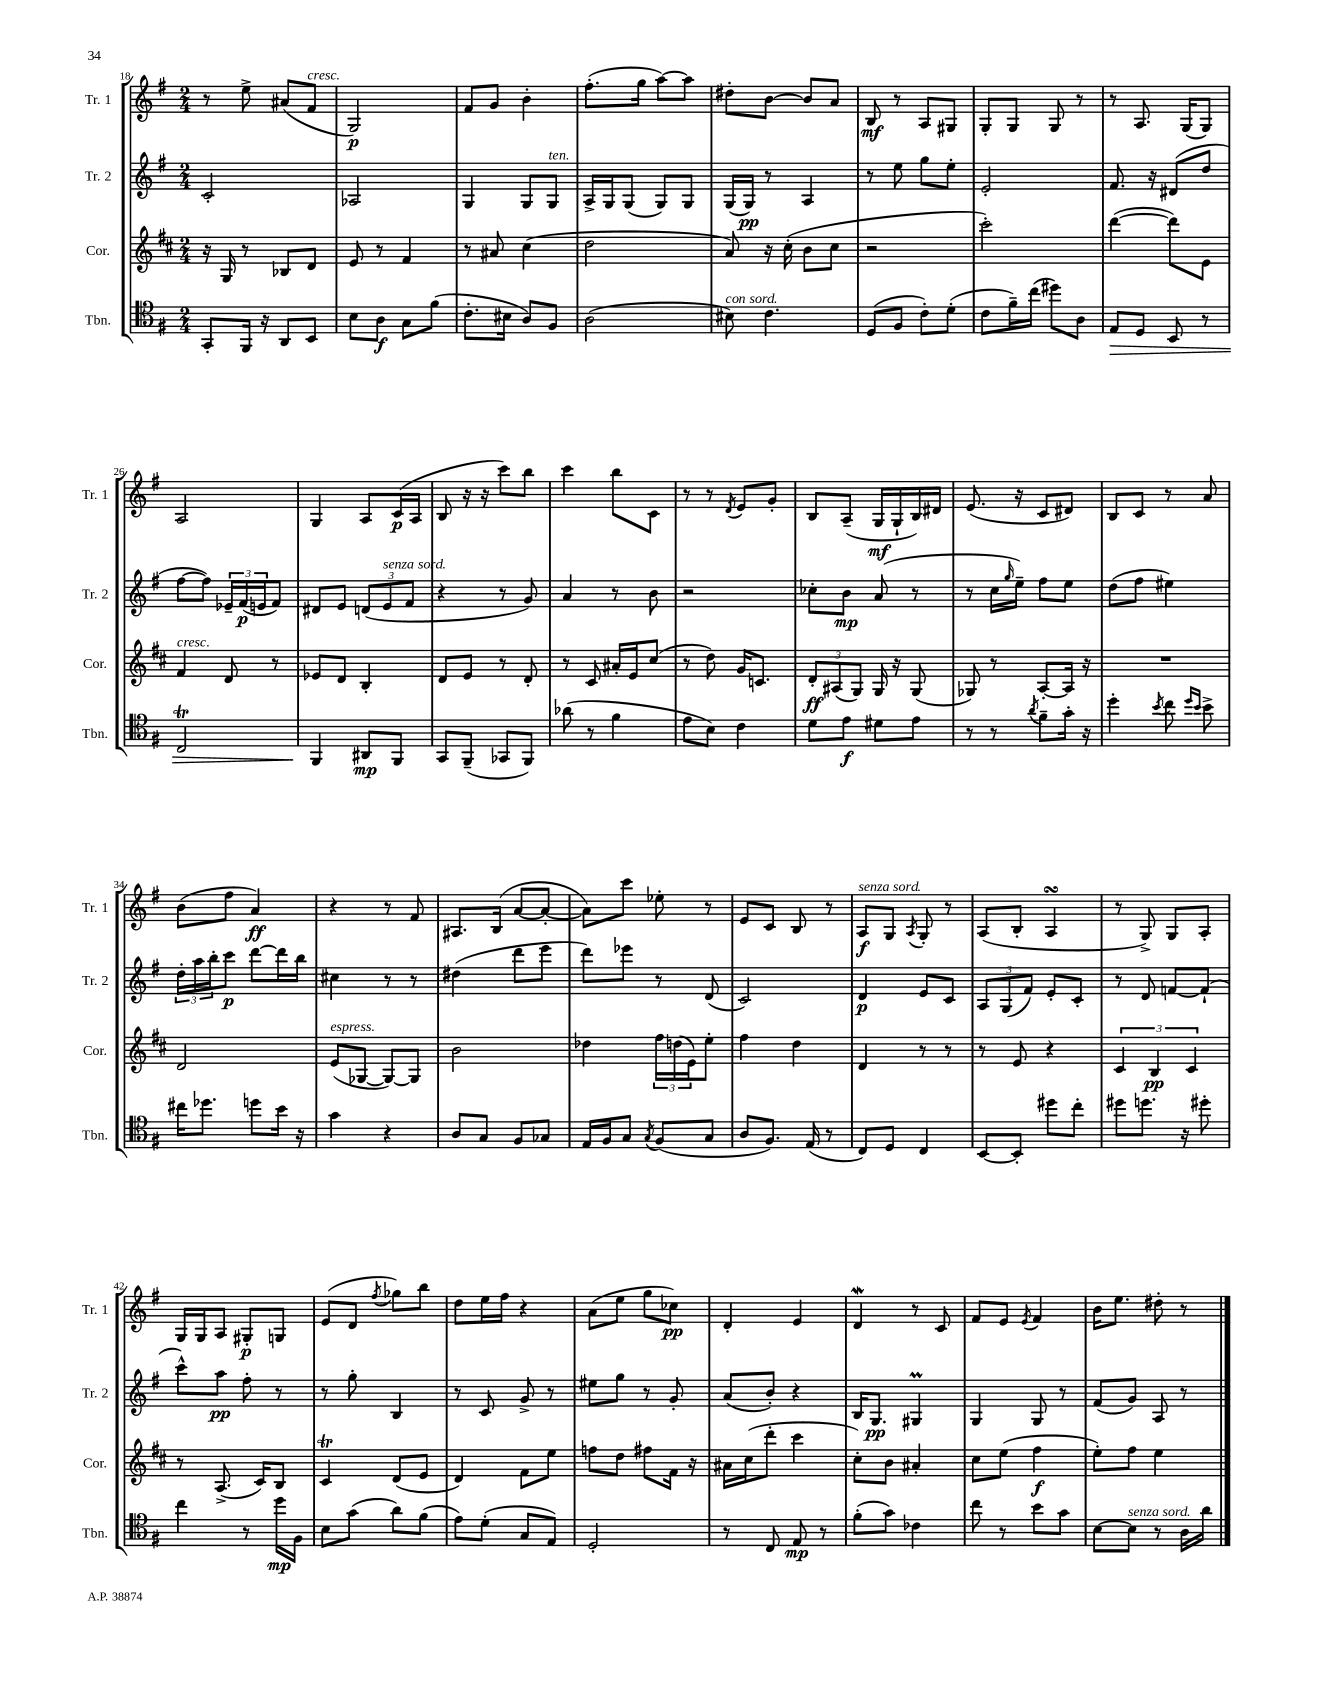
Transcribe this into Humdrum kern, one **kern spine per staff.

**kern	**dynam	**kern	**dynam	**kern	**dynam	**kern	**dynam
*part4	*part4	*part3	*part3	*part2	*part2	*part1	*part1
*staff4	*staff4	*staff3	*staff3	*staff2	*staff2	*staff1	*staff1
*I"Tbn.	*	*I"Cor.	*	*I"Tr. 2	*	*I"Tr. 1	*
*I'Tbn.	*	*I'Cor.	*	*I'Tr. 2	*	*I'Tr. 1	*
*clefC4	*	*clefG2	*	*clefG2	*	*clefG2	*
*k[f#]	*	*k[f#c#]	*	*k[f#]	*	*k[f#]	*
*M2/4	*	*M2/4	*	*M2/4	*	*M2/4	*
=18	=18	=18	=18	=18	=18	=18	=18
8GG'/L	.	16r	.	2c'/	.	8r	.
.	.	16G/	.	.	.	.	.
16FF#/Jk	.	8r	.	.	.	8ee^\	.
16r	.	.	.	.	.	.	.
8AA/L	.	8B-X/L	.	.	.	(8a#X/L	.
!	!	!	!	!	!	!LO:TX:a:i:t=cresc.	!
8BB/J	.	8d/J	.	.	.	8f#/J	.
=19	=19	=19	=19	=19	=19	=19	=19
8B\L	.	8e/	.	2A-X/	.	2G/)	p
8A\J	f	8r	.	.	.	.	.
8G\L	.	4f#/	.	.	.	.	.
(8f#\J	.	.	.	.	.	.	.
=20	=20	=20	=20	=20	=20	=20	=20
8.c'\L	.	8r	.	4G/	.	8f#/L	.
.	.	8a#X/	.	.	.	8g/J	.
16B#X\Jk	.	.	.	.	.	.	.
8A/L)	.	(4cc#\	.	8G/L	.	4b'\	.
!	!	!	!	!LO:TX:a:i:t=ten.	!	!	!
8F#/J	.	.	.	8G/J	.	.	.
=21	=21	=21	=21	=21	=21	=21	=21
(2A\	.	2dd\	.	16A^/LL	.	(8.ff#'\L	.
.	.	.	.	16G/J	.	.	.
.	.	.	.	(8G/J	.	.	.
.	.	.	.	.	.	16gg\Jk	.
.	.	.	.	8G/L)	.	[8aa\L)	.
.	.	.	.	8G/J	.	8aa\J]	.
=22	=22	=22	=22	=22	=22	=22	=22
!LO:TX:a:i:t=con sord.	!	!	!	!	!	!	!
8B#X\)	.	8a/)	.	(16G/LL	.	8dd#X'\L	.
.	.	.	.	16G/JJ)	pp	.	.
4.c\	.	16r	.	8r	.	[8b\J	.
.	.	(16cc#'\	.	.	.	.	.
.	.	8b\L	.	4A/	.	8b/L]	.
.	.	8cc#\J	.	.	.	8a/J	.
=23	=23	=23	=23	=23	=23	=23	=23
(8D/L	.	2r	.	8r	.	8B/	mf
8F#/J	.	.	.	8ee\	.	8r	.
8c'\L)	.	.	.	8gg\L	.	8A/L	.
(8d'\J	.	.	.	8ee'\J	.	8G#X/J	.
=24	=24	=24	=24	=24	=24	=24	=24
8c\L	.	2ccc#'\)	.	2e'/	.	8G'/L	.
16f#~\L)	.	.	.	.	.	8G/J	.
(16cc\JJ	.	.	.	.	.	.	.
8dd#X\L)	.	.	.	.	.	8G/	.
8A\J	.	.	.	.	.	8r	.
=25	=25	=25	=25	=25	=25	=25	=25
!	!LO:HP:b	!	!	!	!	!	!
8E/L	>	([4ddd\	.	8.f#/	.	8r	.
8D/J	.	.	.	.	.	8.A/	.
.	.	.	.	16r	.	.	.
8BB/	.	8ddd\L])	.	(8d#X/L	.	.	.
.	.	.	.	.	.	(16G/KL	.
8r	.	8e\J	.	8dd/J	.	8G/J)	.
!!LO:LB:g=z
=26	=26	=26	=26	=26	=26	=26	=26
!	!	!LO:TX:a:i:t=cresc.	!	!	!	!	!
2CT/	.	4f#/	.	[8ff#\L	.	2A/	.
.	.	.	.	8ff#\J])	.	.	.
.	.	8d/	.	24e-X~/LL	.	.	.
.	.	.	.	(24f#/	p	.	.
.	.	.	.	24en/J	.	.	.
.	.	8r	.	8f#/J)	.	.	.
=27	=27	=27	=27	=27	=27	=27	=27
4FF#/	.	8e-X/L	.	8d#X/L	.	4G/	.
.	.	8d/J	.	8e/J	.	.	.
8AA#X/L	] mp	4B'/	.	(12dn/L	.	8A/L	.
!	!	!	!	!LO:TX:a:i:t=senza sord.	!	!	!
.	.	.	.	12e/	.	.	.
8FF#/J	.	.	.	.	.	(16c/L	p
.	.	.	.	12f#/J	.	.	.
.	.	.	.	.	.	16A/JJ	.
=28	=28	=28	=28	=28	=28	=28	=28
8GG/L	.	8d/L	.	4r	.	8B/	.
(8FF#~/J	.	8e/J	.	.	.	16r	.
.	.	.	.	.	.	16r	.
8GG-X/L	.	8r	.	8r	.	8ccc\L)	.
8FF#/J)	.	8d'/	.	8g/)	.	8bb\J	.
=29	=29	=29	=29	=29	=29	=29	=29
(8a-X\	.	8r	.	4a/	.	4ccc\	.
8r	.	8c#/	.	.	.	.	.
4f#\	.	16a#X'/LL	.	8r	.	8bb\L	.
.	.	16e/J	.	.	.	.	.
.	.	(8cc#/J	.	8b\	.	8c\J	.
=30	=30	=30	=30	=30	=30	=30	=30
8e\L	.	8r	.	2r	.	8r	.
8B\J)	.	8dd\)	.	.	.	8r	.
.	.	.	.	.	.	8qd/	.
4c\	.	16g/KL	.	.	.	8e/L	.
.	.	8.cn/J	.	.	.	.	.
.	.	.	.	.	.	8g'/J	.
=31	=31	=31	=31	=31	=31	=31	=31
8d\L	.	12d'/L	ff	8cc-X'\L	.	8B/L	.
.	.	(12A#X/	.	.	.	.	.
8e\J	f	.	.	8b\J	mp	(8A~/J	.
.	.	12G/J)	.	.	.	.	.
8d#X\L	.	16G/	.	(8a/	.	16G/LL	mf
.	.	16r	.	.	.	16G`/	.
8e\J	.	(8G/	.	8r	.	16B/)	.
.	.	.	.	.	.	16d#X/JJ	.
=32	=32	=32	=32	=32	=32	=32	=32
8r	.	8G-X/)	.	8r	.	(8.e/	.
8r	.	8r	.	16cc\LL	.	.	.
.	.	.	.	16qqgg/	.	.	.
.	.	.	.	16ee~\JJ)	.	16r	.
8qa/	.	.	.	.	.	.	.
8f#~\L	.	[8A'/L	.	8ff#\L	.	8c/L	.
16g'\Jk	.	16A/Jk]	.	8ee\J	.	8d#X/J)	.
16r	.	16r	.	.	.	.	.
=33	=33	=33	=33	=33	=33	=33	=33
4dd'\	.	2r	.	(8dd\L	.	8B/L	.
.	.	.	.	8ff#\J	.	8c/J	.
8qb/	.	.	.	.	.	.	.
8cc\	.	.	.	4ee#X\)	.	8r	.
16qqdd/LL	.	.	.	.	.	.	.
16qqb/JJ	.	.	.	.	.	.	.
8b^\	.	.	.	.	.	8a/	.
!!LO:LB:g=z
=34	=34	=34	=34	=34	=34	=34	=34
16cc#X\KL	.	2d/	.	24dd'\LL	.	(8b\L	.
.	.	.	.	24aa\	.	.	.
8.dd-X\J	.	.	.	.	.	.	.
.	.	.	.	24bb'\J	.	.	.
.	.	.	.	8ccc\J	p	8ff#\J	.
8ddn\L	.	.	.	[8ddd\L	.	4a/)	ff
16b\Jk	.	.	.	16ddd\L]	.	.	.
16r	.	.	.	16bb\JJ	.	.	.
=35	=35	=35	=35	=35	=35	=35	=35
!	!	!LO:TX:a:i:t=espress.	!	!	!	!	!
4g\	.	(8e/L	.	4cc#X\	.	4r	.
.	.	[8G-X/J	.	.	.	.	.
4r	.	8G-/L_)	.	8r	.	8r	.
.	.	8G-/J]	.	8r	.	8f#/	.
=36	=36	=36	=36	=36	=36	=36	=36
8A/L	.	2b\	.	(4dd#X\	.	8.A#X/L	.
8G/J	.	.	.	.	.	.	.
.	.	.	.	.	.	(16B/Jk	.
8F#/L	.	.	.	8ddd\L	.	[8a/L	.
8G-X/J	.	.	.	8eee\J	.	8a'/J_	.
=37	=37	=37	=37	=37	=37	=37	=37
16E/LL	.	4dd-X\	.	8ddd\L)	.	8a\L])	.
16F#/J	.	.	.	.	.	.	.
8G/J	.	.	.	8eee-X\J	.	8ccc\J	.
8qG/	.	.	.	.	.	.	.
(8F#/L	.	24ff#\LL	.	8r	.	8ee-X'\	.
.	.	(24ddn\	.	.	.	.	.
.	.	24e\J)	.	.	.	.	.
8G/J	.	8ee'\J	.	(8d/	.	8r	.
=38	=38	=38	=38	=38	=38	=38	=38
8A/L	.	4ff#\	.	2c/)	.	8e/L	.
8.F#/J)	.	.	.	.	.	8c/J	.
.	.	4dd\	.	.	.	8B/	.
(16E/	.	.	.	.	.	.	.
8r	.	.	.	.	.	8r	.
=39	=39	=39	=39	=39	=39	=39	=39
!	!	!	!	!	!	!LO:TX:a:i:t=senza sord.	!
8C/L)	.	4d/	.	4d/	p	8A/L	f
8D/J	.	.	.	.	.	8G/J	.
.	.	.	.	.	.	8qA/	.
4C/	.	8r	.	8e/L	.	8G'/	.
.	.	8r	.	8c/J	.	8r	.
=40	=40	=40	=40	=40	=40	=40	=40
[8BB/L	.	8r	.	12A/L	.	(8A/L	.
.	.	.	.	(12G/	.	.	.
8BB'/J]	.	8e/	.	.	.	8B'/J	.
.	.	.	.	12f#/J)	.	.	.
8dd#X\L	.	4r	.	8e'/L	.	4AsSSS/	.
8cc'\J	.	.	.	8c'/J	.	.	.
=41	=41	=41	=41	=41	=41	=41	=41
8dd#X\L	.	6c#/	.	8r	.	8r	.
8.ddn\J	.	.	.	8d/	.	8G^/)	.
.	.	6B/	pp	.	.	.	.
.	.	.	.	[8fn/L	.	8G/L	.
16r	.	.	.	.	.	.	.
.	.	6c#/	.	.	.	.	.
8dd#X'\	.	.	.	(8f`/J]	.	8A'/J	.
!!LO:LB:g=z
=42	=42	=42	=42	=42	=42	=42	=42
4cc\	.	8r	.	8ccc^^\L)	.	16G/LL	.
.	.	.	.	.	.	16G/J	.
.	.	(8.A^/	.	8aa\J	pp	8A/J	.
8r	.	.	.	8ff#'\	.	8G#X'/L	p
.	.	16c#/KL)	.	.	.	.	.
16dd\LL	mp	8B/J	.	8r	.	8Gn/J	.
16F#\JJ	.	.	.	.	.	.	.
=43	=43	=43	=43	=43	=43	=43	=43
8B\L	.	4c#t/	.	8r	.	(8e/L	.
(8g\J	.	.	.	8gg'\	.	8d/J	.
.	.	.	.	.	.	8qff#/	.
8a\L)	.	(8d/L	.	4B/	.	8gg-X\L)	.
(8f#\J	.	8e/J	.	.	.	8bb\J	.
=44	=44	=44	=44	=44	=44	=44	=44
8e\L)	.	4d/)	.	8r	.	8dd\L	.
(8d'\J	.	.	.	8c/	.	16ee\L	.
.	.	.	.	.	.	16ff#\JJ	.
8G/L	.	8f#\L	.	8g^/	.	4r	.
8E/J)	.	8ee\J	.	8r	.	.	.
=45	=45	=45	=45	=45	=45	=45	=45
2D'/	.	8ffn\L	.	8ee#X\L	.	(8a\L	.
.	.	8dd\J	.	8gg\J	.	8ee\J	.
.	.	8ff#X\L	.	8r	.	8gg\L	.
.	.	16f#\Jk	.	8g'/	.	8cc-X\J)	pp
.	.	16r	.	.	.	.	.
=46	=46	=46	=46	=46	=46	=46	=46
8r	.	16a#X\LL	.	(8a/L	.	4d'/	.
.	.	(16cc#\J	.	.	.	.	.
8C/	.	8ddd'\J	.	8b'/J)	.	.	.
8E/	mp	4ccc#\	.	4r	.	4e/	.
8r	.	.	.	.	.	.	.
=47	=47	=47	=47	=47	=47	=47	=47
(8f#'\L	.	8cc#'\L)	.	16B/KL	.	4dW/	.
.	.	.	.	8.G/J	pp	.	.
8g\J)	.	8b\J	.	.	.	.	.
4c-X\	.	4a#X'/	.	4G#Xm/	.	8r	.
.	.	.	.	.	.	8c/	.
=48	=48	=48	=48	=48	=48	=48	=48
8cc\	.	8cc#\L	.	4G/	.	8f#/L	.
8r	.	(8ee\J	.	.	.	8e/J	.
.	.	.	.	.	.	8qe/	.
8b\L	.	4ff#\	f	8G/	.	4f#/	.
8g\J	.	.	.	8r	.	.	.
=49	=49	=49	=49	=49	=49	=49	=49
[8B\L	.	8ee'\L)	.	(8f#/L	.	16b\KL	.
.	.	.	.	.	.	8.ee\J	.
!LO:TX:a:i:t=senza sord.	!	!	!	!	!	!	!
8B\J]	.	8ff#\J	.	8g/J)	.	.	.
8r	.	4ee\	.	8A/	.	8dd#X'\	.
16A\LL	.	.	.	8r	.	8r	.
16a\JJ	.	.	.	.	.	.	.
==	==	==	==	==	==	==	==
*-	*-	*-	*-	*-	*-	*-	*-
